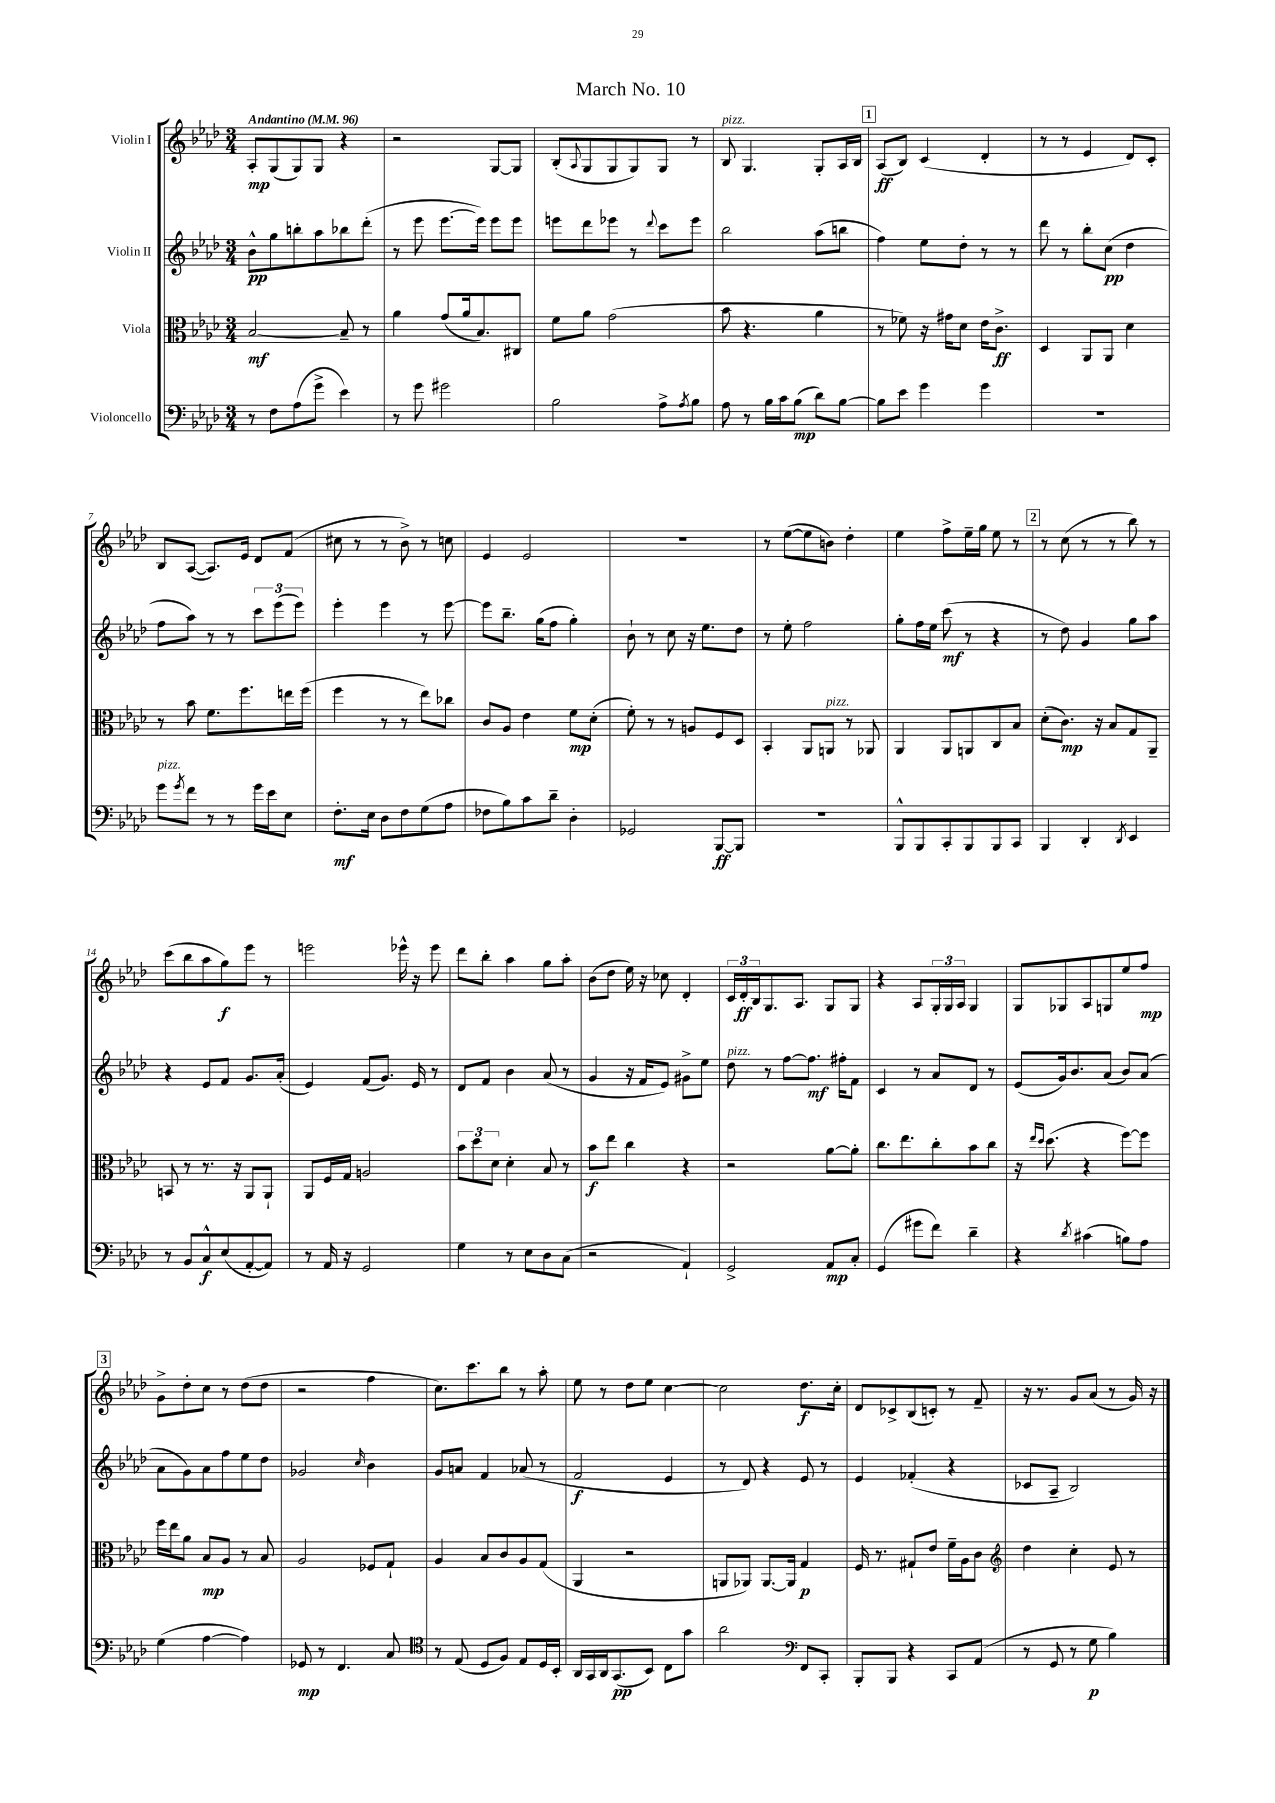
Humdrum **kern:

**kern	**kern	**kern	**kern
*staff4	*staff3	*staff2	*staff1
*clefF4	*clefC3	*clefG2	*clefG2
*k[b-e-a-d-]	*k[b-e-a-d-]	*k[b-e-a-d-]	*k[b-e-a-d-]
*M3/4	*M3/4	*M3/4	*M3/4
*MM96	*MM96	*MM96	*MM96
8r	[2B-/	8b-^^\L	8A-'/L
8F\L	.	8gg\	(8G/
(8A-\	.	8bb'\	8G/)
8g^\J	.	8aa-\	8G/J
4e-\)	8B-~/]	8bb-\	4r
.	8r	(8ddd-'\J	.
=	=	=	=
8r	4a-\	8r	2r
8g\	.	8eee-\	.
2g#\	(8g/L	[8.eee-\L	.
.	16a-/k	.	.
.	8.B-/)	16eee-\]Jk)	.
.	.	8eee-\L	[8G/L
.	8C#/J	8eee-\J	8G/]J
=	=	=	=
2B-\	8f\L	8eee\L	(8B-'/L
.	.	.	8qqA-/
.	8a-\J	8ddd-\	8G/
.	(2g\	8eee-\J	8G/
.	.	8r	8G/)
.	.	8qqddd-/	.
8A-^\L	.	8ccc\L	8G/J
8qA-/	.	.	.
8B-\J	.	8eee-\J	8r
=	=	=	=
8A-\	8b-\	2bb-\	8B-/
8r	4.r	.	4.G/
16B-\LL	.	.	.
16c\J	.	.	.
(8B-\J	.	.	.
8d-\L)	4a-\	(8aa-\L	8G'/L
[8B-\J	.	8bb\J	16A-/L
.	.	.	16B-/JJ
=	=	=	=
8B-\]L	8r	4ff\)	(8A-/L
8e-\J	8f-\)	.	8B-/J)
4g\	16r	8ee-\L	(4c/
.	16g#\LK	.	.
.	8d-\J	8dd-'\J	.
4g\	16e-\LK	8r	4d-'/
.	8.c^\J	.	.
.	.	8r	.
=	=	=	=
2.r	4D-/	8ddd-\	8r
.	.	8r	8r
.	8AA-/L	8bb-'\L	4e-/
.	8AA-/J	(8cc\J	.
.	4d-\	4dd-\	8d-/L)
.	.	.	8c'/J
=	=	=	=
8g\L	8r	8ff\L	8B-/L
8qg/	.	.	.
8f\J	8b-\	8aa-\J)	([8A-/J
8r	8.f\L	8r	8.A-/]L)
8r	.	8r	.
.	8.ff\	.	16e-/Jk
16g\LL	.	12ccc\L	8d-/L
16e-\J	.	.	.
.	.	(12eee-\	.
8E-\J	16ee\L	.	(8f/J
.	.	12eee-\J)	.
.	(16ff\JJ	.	.
=	=	=	=
8.F'\L	4ff\	4eee-'\	8cc#\
.	.	.	8r
16E-\Jk	.	.	.
8D-\L	8r	4eee-\	8r
8F\	8r	.	8b-^\)
(8G\	8ee-\L)	8r	8r
8A-\J	8cc-\J	[8eee-\	8cc\
=	=	=	=
8F-\L	8c/L	8eee-\]L	4e-/
8B-\)	8A-/J	8.bb-~\J	.
8c\	4e-\	.	2e-/
.	.	(16gg\LK	.
8d-~\J	.	8ff\J	.
4D-'\	8f\L	4gg'\)	.
.	(8d-'\J	.	.
=	=	=	=
2GG-/	8f'\)	8b-`\	2.r
.	8r	8r	.
.	8r	8cc\	.
.	8A/L	16r	.
.	.	8.ee-\L	.
[8BBB-/L	8F/	.	.
8BBB-/]J	8D-/J	8dd-\J	.
=	=	=	=
2.r	4BB-'/	8r	8r
.	.	8ee-'\	([8ee-\L
.	8AA-/L	2ff\	8ee-\]
.	8AA/J	.	8b\J)
.	8r	.	4dd-'\
.	8AA-/	.	.
=	=	=	=
8BBB-^^/L	4AA-/	8gg'\L	4ee-\
8BBB-/	.	16ff\L	.
.	.	16ee-\JJ	.
8CC'/	8AA-/L	(8ccc\	8ff^\L
8BBB-/	8AA/	8r	16ee-~\L
.	.	.	16gg\JJ
8BBB-/	8C/	4r	8ee-\
8CC/J	8B-/J	.	8r
=	=	=	=
4BBB-/	(8d-'\L	8r	8r
.	8.c\J)	8dd-\)	(8cc\
4DD-'/	.	4g/	8r
.	16r	.	.
.	8B-/L	.	8r
8qDD-/	.	.	.
4EE-/	8G/	8gg\L	8bb-\)
.	8AA-~/J	8aa-\J	8r
=	=	=	=
8r	8BB/	4r	(8ccc\L
8BB-/L	8r	.	8bb-\
8C^^/	8.r	8e-/L	8aa-\
(8E-/	.	8f/J	8gg\)
.	16r	.	.
[8AA-'/	8AA-/L	8.g/L	8eee-\J
8AA-/]J)	8AA-`/J	.	8r
.	.	(16a-'/Jk	.
=	=	=	=
8r	8AA-/L	4e-/)	2eee\
16AA-/	16F/L	.	.
16r	16G/JJ	.	.
2GG/	2A/	(8f/L	.
.	.	8.g/J)	.
.	.	.	16eee-^^\
.	.	16e-/	16r
.	.	8r	8eee-\
=	=	=	=
4G\	12b-\L	8d-/L	8ddd-\L
.	12dd-\	.	.
.	.	8f/J	8bb-'\J
.	12d-\J	.	.
8r	4d-'\	4b-\	4aa-\
8E-\L	.	.	.
8D-\	8B-/	(8a-/	8gg\L
(8C\J	8r	8r	8aa-'\J
=	=	=	=
2r	8b-\L	4g/	(8b-\L
.	8ee-\J	.	8dd-\J
.	4cc\	16r	16ee-\)
.	.	16f/LK	16r
.	.	8e-/J)	8cc-\
4AA-`/)	4r	8g#^\L	4d-'/
.	.	8ee-\J	.
=	=	=	=
2GG^/	2r	8dd-\	24c/LL
.	.	.	24d-'/
.	.	.	24B-/J
.	.	8r	8.G/
.	.	[8ff\L	.
.	.	.	8.A-/J
.	.	8.ff\]J	.
8AA-/L	[8a-\L	.	8G/L
.	.	16ff#'\LK	.
8C'/J	8a-'\]J	8f\J	8G/J
=	=	=	=
(4GG/	8.cc\L	4c/	4r
.	8.ee-\	.	.
8g#\L	.	8r	8A-/L
8f\J)	8cc'\	8a-/L	24G'/L
.	.	.	24G/
.	.	.	24A-/JJ
4d-~\	8b-\	8d-/J	4G/
.	8cc\J	8r	.
=	=	=	=
4r	16r	(8e-/L	8G/L
.	16qqee-/LL	.	.
.	16qqdd-/JJ	.	.
.	(8.dd-\	.	.
.	.	16g/k)	8G-/
.	.	8.b-/	.
8qd-/	.	.	.
(4c#\	4r	.	8A-/
.	.	(8a-/J	8G/
8B\L)	[8ff\L)	8b-/L)	8ee-/
8A-\J	8ff\]J	(8a-/J	8ff/J
=	=	=	=
(4G\	16ff\LL	8a-\L	8g^\L
.	16ee-\J	.	.
.	8a-\J	8g\)	8dd-'\
[4A-\	8B-/L	8a-\	8cc\J
.	8A-/J	8ff\	8r
4A-\])	8r	8ee-\	(8dd-\L
.	8B-/	8dd-\J	8dd-\J
=	=	=	=
8GG-/	2A-/	2g-/	2r
8r	.	.	.
4.FF/	.	.	.
.	.	16qqcc/	.
.	8F-/L	4b-\	4ff\
8C/	8G`/J	.	.
=	=	=	=
*clefC4	*	*	*
8r	4A-/	8g/L	8.cc\L)
(8E-/	.	8a/J	.
.	.	.	8.ccc\
8D-/L	8B-/L	4f/	.
8F/J)	8c/	.	8bb-\J
8E-/L	8A-/	(8a-/	8r
16D-/L	(8G/J	8r	8aa-'\
16BB-'/JJ	.	.	.
=	=	=	=
16AA-/LL	4AA-/	2f/	8ee-\
16GG/	.	.	.
16AA-/J	.	.	8r
(8.GG/	.	.	.
.	2r	.	8dd-\L
8BB-/J)	.	.	8ee-\J
8C\L	.	4e-/	[4cc\
8g\J	.	.	.
=	=	=	=
2a-\	8AA/L	8r	2cc\]
.	8AA-/J)	8d-/)	.
.	[8.AA-/L	4r	.
.	16AA-/]Jk	.	.
*clefF4	*	*	*
8FF/L	4G/	8e-/	8.dd-\L
8CC'/J	.	8r	.
.	.	.	16cc'\Jk
=	=	=	=
8BBB-'/L	16F/	4e-/	8d-/L
.	8.r	.	.
8BBB-/J	.	.	8c-^/
4r	8G#`/L	(4f-'/	(8B-/
.	8e-/J	.	8c'/J)
8CC/L	16f~\LL	4r	8r
.	16A-\J	.	.
(8AA-/J	8c\J	.	8f~/
=	=	=	=
*	*clefG2	*	*
8r	4dd-\	8c-/L	16r
.	.	.	8.r
8GG/	.	8A-~/J	.
8r	4cc'\	2B-/)	8g/L
8G\	.	.	(8a-/J
4B-\)	8e-/	.	8r
.	8r	.	16g/)
.	.	.	16r
==	==	==	==
*-	*-	*-	*-
